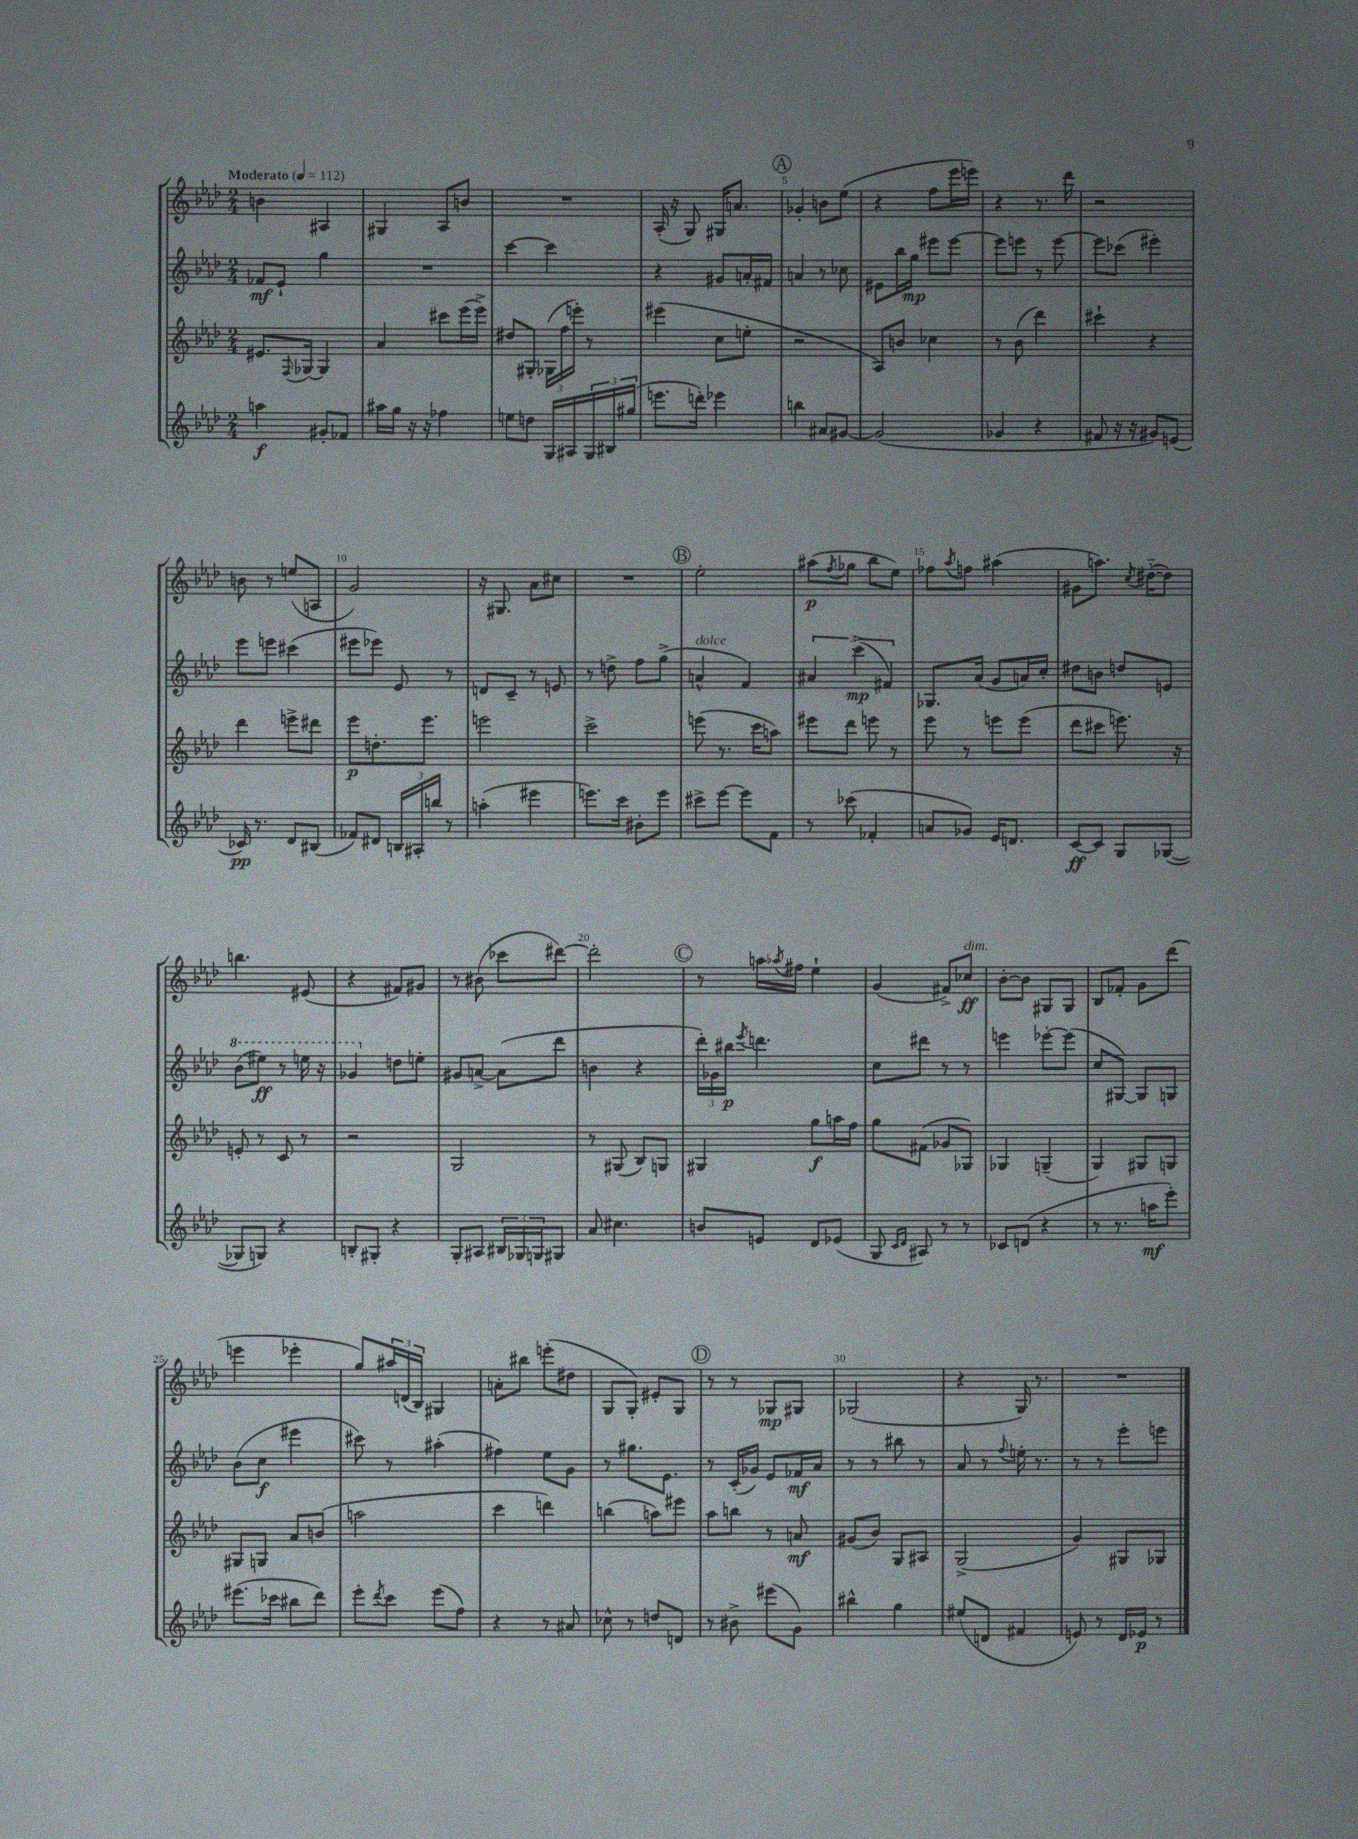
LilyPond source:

<<
\new StaffGroup <<
\new Staff = "s0" {
    \clef treble \key aes \major \numericTimeSignature \time 2/4 \tempo "Moderato" 4 = 112
    b'4 ais4 |
    gis4 aes8 b'8 |
    R2 |
    aes16-.( r16 g8) gis16 a'8. |
    \mark \markup { \circle "A" } ges'4-. b'8 ees''8( |
    r4 f''8 ees'''16 e'''16) |
    r4 r8. des'''16 |
    r2 |
    b'8 r8 e''8( a8 |
    g'2) |
    r16 gis8. aes'8 cis''8 |
    R2 |
    \mark \markup { \circle "B" } ees''2-. |
    ais''8\p( \acciaccatura { f''8 } ges''8 bes''8 ees''8) |
    fes''8 \acciaccatura { aes''8 } f''8 ais''4( |
    gis'8 a''8.) \acciaccatura { c''8 } dis''16~-_( dis''8) |
    b''4. eis'8( |
    r4 fis'8) gis'8 |
    r8 bis'8( ces'''8 dis'''8~) |
    dis'''2-. |
    \mark \markup { \circle "C" } r8 a''16 \acciaccatura { aes''8 } fis''16 ees''4-! |
    g'4( fis'8->) ces''8\ff^\markup { \italic "dim." } |
    bes'8~-. bes'8 gis8 gis8 |
    bes8 fes'8-. g'8 des'''8( |
    e'''4 ees'''4-. |
    g''8) \tuplet 3/2 { ais''16 d'16( bes16) } gis4 |
    a'8-. bis''8 e'''8-.( dis''8 |
    g8 g8-.) eis'8-. g8 |
    \mark \markup { \circle "D" } r8 r8 ges8\mp gis8 |
    ges2( |
    r4 g16) r8. |
    R2 \bar "|." |
}
\new Staff = "s1" {
    \clef treble \key aes \major \numericTimeSignature \time 2/4
    fes'8\mf ees'8-! g''4 |
    R2 |
    c'''4~ c'''4 |
    r4 gis'8 a'16-. fis'16 |
    \mark \markup { \circle "A" } a'4 r8 ces''8 |
    eis'8 bes''16 g''16\mp eis'''8 eis'''8~ |
    eis'''8 e'''8 r8 e'''8~ |
    e'''8 ces'''8( eis'''4-.) |
    ees'''8 e'''8 cis'''4( |
    eis'''8 ees'''8) ees'8 r8 |
    d'8 c'8-- r8 e'8 |
    r8 d''8-> f''8 g''8->( |
    \mark \markup { \circle "B" } a'4-^^\markup { \italic "dolce" } f'4) |
    \tuplet 3/2 { ais'4 c'''4->\mp( fis'4) } |
    ges8. aes'16( g'8 a'16) c''16-. |
    dis''8 b'8 d''8 e'8 |
    \ottava #1 bes''8( eis'''8\ff) r8 e'''16 r16 |
    ges''4 \ottava #0 d''8 e''8-. |
    gis'8 a'8~-> a'8( des'''8 |
    b'4 r4 |
    \mark \markup { \circle "C" } \tuplet 3/2 { des'''16-.) ges'16 bis''16\p } \acciaccatura { ees'''8 } d'''4. |
    c''8 dis'''8 r8 r8 |
    e'''4 ees'''8~-. ees'''8( |
    c''8 gis8~) gis8 g8 |
    bes'8( c''8\f eis'''4 |
    cis'''8) r8 ais''4-.( |
    fis''4) ees''8 g'8 |
    r8 gis''8. ees'8. |
    \mark \markup { \circle "D" } r8 c'16-.( ges'16) ees'8 fes'16\mf aes'16 |
    r8 r8 bis''8 r8 |
    aes'8 r8 \appoggiatura { f''8 } e''16-. r8. |
    r8 r8 ees'''8-. e'''8 \bar "|." |
}
\new Staff = "s2" {
    \clef treble \key aes \major \numericTimeSignature \time 2/4
    eis'8. \appoggiatura { f8 } ges16~ ges4 |
    aes'4 cis'''8 ees'''16( ees'''16->) |
    dis''8 gis8-. \tuplet 3/2 { ges16( f''16 e'''16-.) } r8 |
    eis'''4( c''8 e''8-. |
    \mark \markup { \circle "A" } r2 |
    aes8) b'8 ces''4 |
    r8 bes'8( des'''4) |
    cis'''4-! r4 |
    des'''4 e'''8-> dis'''8 |
    ees'''8\p d''8.-. ees'''8. |
    e'''2 |
    c'''2-> |
    \mark \markup { \circle "B" } e'''8( r8. c'''16 a''8) |
    eis'''8 des'''8 e'''8 r8 |
    ees'''8 r8 e'''8 e'''8( |
    des'''8 cis'''8 e'''8.) r16 |
    e'8-. r8 c'8 r8 |
    r2 |
    g2 |
    r8 gis8( bes8) g8 |
    \mark \markup { \circle "C" } gis4 g''8\f a''16 f''16 |
    g''8 fis'8( ges'8 ges8) |
    ges4 g4--( |
    g4) gis8 g8 |
    gis8 g8 aes'8 b'8( |
    a''2 |
    c'''4 d'''4) |
    b''4( a''8) eis'''8 |
    \mark \markup { \circle "D" } aes''8 b''8 r8 a'8\mf |
    gis'8( bes'8) g8 ais8 |
    g2->( |
    g'4) gis8 ges8 \bar "|." |
}
\new Staff = "s3" {
    \clef treble \key aes \major \numericTimeSignature \time 2/4
    a''4\f gis'8-. fes'8 |
    ais''16 g''16 r16 r16 fes''4 |
    e''8 d''8 g16 ais16 \tuplet 3/2 { g16 bis16 gis''16( } |
    e'''8. d'''16-.) ees'''4 |
    \mark \markup { \circle "A" } b''4 ais'8 gis'8~ |
    gis'2( |
    ges'4 r4 |
    fis'8 r16 r16 gis'8) e'8( |
    ces'16\pp) r8. des'8 bis8( |
    fes'8) dis'8 \tuplet 3/2 { b16 ais16-. b''16 } r8 |
    a''4-.( eis'''4 |
    e'''8.) c'''16 bis'8-. e'''8 |
    \mark \markup { \circle "B" } cis'''8-> ees'''8~ ees'''8 f'8 |
    r8 ces'''8( fes'4-. |
    a'8 ges'8) ees'16 d'8. |
    c'8~\ff c'8 g8 ges8~( |
    ges8 g8) r4 |
    b8-. gis8-. r4 |
    g8-. ais8 \tuplet 3/2 { bis16 ges16 g16 } gis8 |
    aes'8 cis''4. |
    \mark \markup { \circle "C" } b'8 e'8 des'8 ees'8( |
    g8 \grace { c'16 des'16 } ais8) r8 r8 |
    ces'8 d'8( r4 |
    r8 r8. a''16\mf ees'''8-.) |
    eis'''8.( ces'''16 bis''8 des'''8) |
    ees'''8-. \acciaccatura { des'''8 } c'''8 ees'''8( f''8) |
    r4 r8 ais'8 |
    ces''8-^ r8 d''8 d'8 |
    \mark \markup { \circle "D" } r8 bis'8-> eis'''8( g'8) |
    bis''4-^ g''4 |
    eis''8( d'8 fis'4 |
    e'8) r8 des'16 ees'16\p r8 \bar "|." |
}
>>
>>
\layout { \context { \Score \override BarNumber.break-visibility = ##(#f #t #t) barNumberVisibility = #(every-nth-bar-number-visible 5) } }
